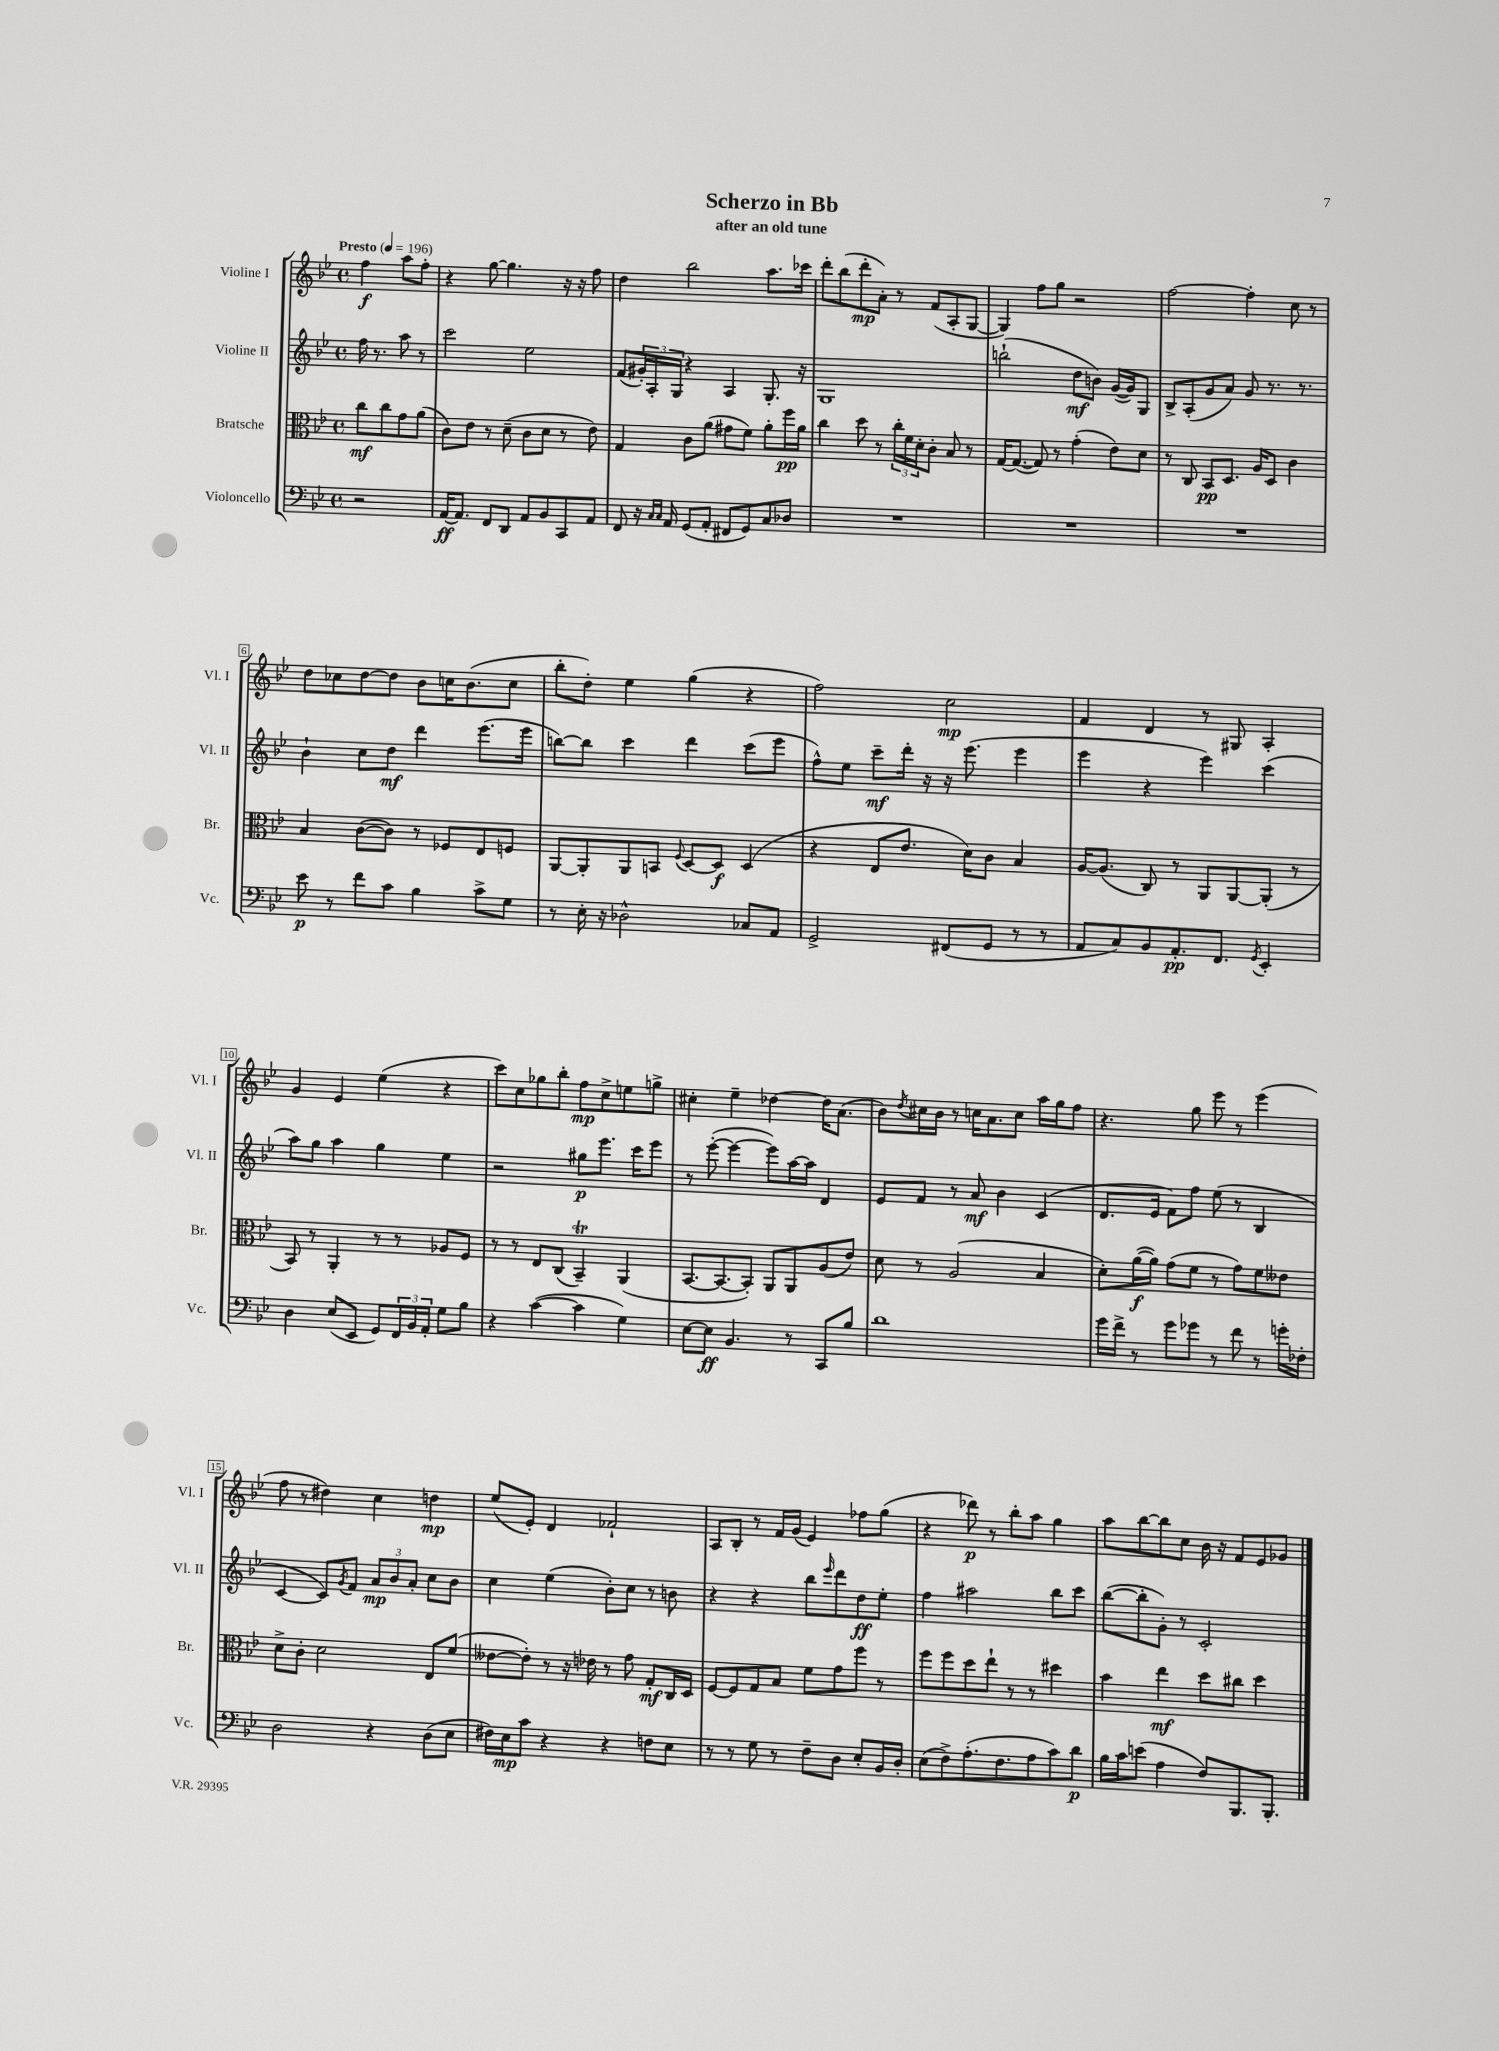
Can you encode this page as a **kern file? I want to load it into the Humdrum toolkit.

**kern	**kern	**kern	**kern
*staff4	*staff3	*staff2	*staff1
*clefF4	*clefC3	*clefG2	*clefG2
*k[b-e-]	*k[b-e-]	*k[b-e-]	*k[b-e-]
*M4/4	*M4/4	*M4/4	*M4/4
*met(c)	*met(c)	*met(c)	*met(c)
*MM196	*MM196	*MM196	*MM196
2r	8cc\L	16ff\	4ff\
.	.	8.r	.
.	8cc\	.	.
.	8g\	8aa\	8aa\L
.	(8a\J	8r	8ff'\J
=	=	=	=
[16AA/LK	8c\L)	2ccc\	4r
8.AA/]J	.	.	.
.	8e-\J	.	.
8FF/L	8r	.	[8gg\
8DD/J	(8d~\	.	4.gg\]
8AA/L	8c\L	2ee-\	.
8BB-/	8d\J	.	.
8CC/	8r	.	16r
.	.	.	16r
8AA/J	8e-\)	.	8ff\
=	=	=	=
8FF/	4G/	(8f/L	4dd\
16r	.	24g#'/L)	.
.	.	24A'/	.
16qqC/LL	.	.	.
16qqC/JJ	.	.	.
16AA/	.	.	.
.	.	24G/JJ	.
(8GG/L	8c\L	4r	2bb-\
8AA'/J	(8a\J	.	.
8FF#/L	8g#\L	4A/	.
8GG/)	8f\J)	.	.
8C/	8a'\L	8.G'/	8.aa\L
8D-/J	16ff\L	.	.
.	16a\JJ	16r	16ccc-\Jk
=	=	=	=
1r	4cc\	1G	8ddd'\L
.	.	.	(8bb-\
.	8dd\	.	8ddd'\
.	8r	.	8a'\J)
.	24cc'\LL	.	8r
.	24f\	.	.
.	24d'\J	.	.
.	8c'\J	.	(8f/L
.	8B-/	.	8A'/
.	8r	.	[8G/J
=	=	=	=
1r	[16G/LK	(2bb`\	4G/])
.	(8.G/_J	.	.
.	8G/])	.	8ff\L
.	8r	.	8gg\J
.	(4g'\	8dd\L	2r
.	.	8b\J)	.
.	8e-\L)	([16g/LL	.
.	.	16g/]J)	.
.	8d\J	8G/J	.
=	=	=	=
1r	8r	8B-^/L	[2ff\
.	8C/	(8A'/	.
.	8BB-/L	8g/	.
.	8.D/J	8a/J)	.
.	.	8g/	4ff'\]
.	16A/LK	.	.
.	8D/J	8.r	.
.	4c\	.	8cc\
.	.	8.r	.
.	.	.	8r
=	=	=	=
8e-\	4B-/	4b-`\	8dd\L
8r	.	.	8cc-\
8f\L	([8c\L	8cc\L	[8dd\
8c\J	8c\]J)	8dd\J	8dd\]J
4B-\	8r	4ddd\	8b-\L
.	8F-/L	.	16cc\K
.	.	.	(8.b-\
8c^\L	8E-/	(8.eee-\L	.
8G\J	8F/J	.	8cc\J
.	.	16eee-\Jk	.
=	=	=	=
8r	[8AA/L	[8bb\L)	8bb-'\L
16E-'\	8AA'/]	8bb\]J	8dd'\J)
16r	.	.	.
2D-^^\	8AA/	4ccc\	4ee-\
.	8BB/J	.	.
.	8qqF/	.	.
.	[8D/L	4ddd\	(4gg\
.	8D/]J	.	.
8C-/L	(4D/	(8ccc\L	4r
8AA/J	.	8eee-\J	.
=	=	=	=
2GG^/	4r	8ff^^\L)	2ff\)
.	.	8ee-\J	.
.	8E-/L	8ccc~\L	.
.	8.e-/J	16ddd'\Jk	.
.	.	16r	.
(8FF#/L	.	16r	2cc\
.	16d\LK)	(8.eee-\	.
8GG/J	8c\J	.	.
8r	4B-/	4eee-\	.
8r	.	.	.
=	=	=	=
8AA/L	[16A/LK	4eee-\	4f/
.	(8.A/]J	.	.
8C/)	.	.	.
8BB-/	8C/)	4r	4d/
8.AA'/	8r	.	.
.	8AA/L	4eee-\)	8r
8.FF/J	.	.	.
.	[8AA/	.	8G#/
8qGG/	.	.	.
4EE-'/	(8AA'/]J	(4ccc\	4A'/
.	8r	.	.
=	=	=	=
4D\	8BB-/)	8aa\L)	4g/
.	8r	8gg\J	.
(8E-/L	4AA'/	4aa\	4e-/
8EE-/J	.	.	.
8GG/L)	8r	4gg\	(4ee-\
24FF/L	8r	.	.
24BB-/	.	.	.
24AA'/JJ	.	.	.
8G\L	8A-/L	4ee-\	4r
8B-\J	8F/J	.	.
=	=	=	=
4r	8r	2r	8ccc\L)
.	8r	.	8cc\
([4c\	8E-/L	.	8gg-\
.	(8C/J	.	8bb-'\J
4c\]	4BB-~/)	8gg#\L	8ff\L
.	.	8.eee-\J	8cc^\
4G\)	(4AA/	.	8ee\
.	.	16ccc\LK	.
.	.	8eee-\J	8gg^\J
=	=	=	=
[8E-\L	[8.BB-/L	8r	4cc#'\
8E-\]J	.	([8eee-'\	.
.	8.BB-/_	.	.
4.BB-/	.	4eee-\_	4ee-~\
.	8BB-'/]J)	.	.
.	8AA/L	8eee-\]L)	[4dd-\
8r	8AA/	[16aa\L	.
.	.	16aa\]JJ	.
8CC/L	(8A/	4d/	16dd-\]LK
.	.	.	(8.a\J
8B-/J	8e-/J)	.	.
=	=	=	=
1d	8d\	8e-/L	8b-\L)
.	.	.	8qdd/
.	8r	8f/J	16cc#\L
.	.	.	16b-\JJ
.	(2A/	8r	8r
.	.	8a/	16cc\LK
.	.	.	8.a\
.	.	4b-\	.
.	.	.	8cc\J
.	4B-/	(4c/	16aa\LL
.	.	.	16gg\J
.	.	.	8ff\J
=	=	=	=
16g\LL	8d'\L)	8.d/L	4.r
16f^\JJ	.	.	.
8r	([16a\L	.	.
.	16a\]JJ)	16e-/Jk	.
8g\L	(8g\L	8f\L)	.
8g-\J	8f\J	8ff\J	8gg\
8r	8r	(8ee-\	8eee-\
8f\	8g\L)	8r	8r
8r	8f\	4B-/	(4eee-\
16g'\LL	8e--\J	.	.
16F-'\JJ	.	.	.
=	=	=	=
2D\	8d^\L	[4c/	8ff\
.	8c'\J	.	8r
.	2d\	8c/]L)	4dd#\)
.	.	8qg/	.
.	.	8f/J	.
4r	.	12a/L	4cc\
.	.	12b-/	.
.	.	12a'/J	.
(8D\L	8E-/L	8cc\L	4dd\
8E-\J	(8f/J	8b-\J	.
=	=	=	=
16F#\LL)	[8e--\L	4cc\	(8ee-/L
16E-\J	.	.	.
8c\J	8e--'\]J)	.	8e-'/J)
4r	8r	(4ee-\	4d/
.	16r	.	.
.	16e-\	.	.
4r	8r	8b-'\L)	2f-`/
.	8g\	8cc\J	.
8F\L	8G'/L	8r	.
8E-\J	16C/L	8b\	.
.	16D/JJ	.	.
=	=	=	=
8r	[8F/L	4r	8A/L
8r	8F/]	.	8B-'/J
8G\	8G/	4r	8r
8r	8B-/J	.	16f/LL
.	.	.	(16g/JJ
8F~\L	8f\L	8bb-\L	4e-/)
.	.	16qqeee-/	.
8D\J	8g\	8ddd\	.
8E-'/L	8ff\J	8dd\	8ff-\L
16BB-/L	8r	8ee-'\J	(8gg\J
16D'/JJ	.	.	.
=	=	=	=
(8E-\L	8ff\L	4ff\	4r
8F^\)	8ff\	.	.
(8.A'\	8dd\	2aa#\	8ddd-\)
.	8ee-`\J	.	8r
8.F\	.	.	.
.	8r	.	8bb-'\L
8A\	8r	.	8aa\J
8c\)	4dd#\	8bb-\L	4gg\
8d\J	.	8ccc\J	.
=	=	=	=
16B-\LL	4b-\	([8bb-\L	8aa\L
16c\J	.	.	.
(8e\J	.	8bb-'\]	[8bb-\
4A\	4ee-\	8g'\J)	8bb-\]
.	.	8r	8cc\J
8F/L)	8dd\L	2c'/	16b-\
.	.	.	16r
8.BBB-/	8cc#\J	.	8f/L
.	4dd\	.	8e-/
8.BBB-'/J	.	.	.
.	.	.	8g-/J
==	==	==	==
*-	*-	*-	*-
